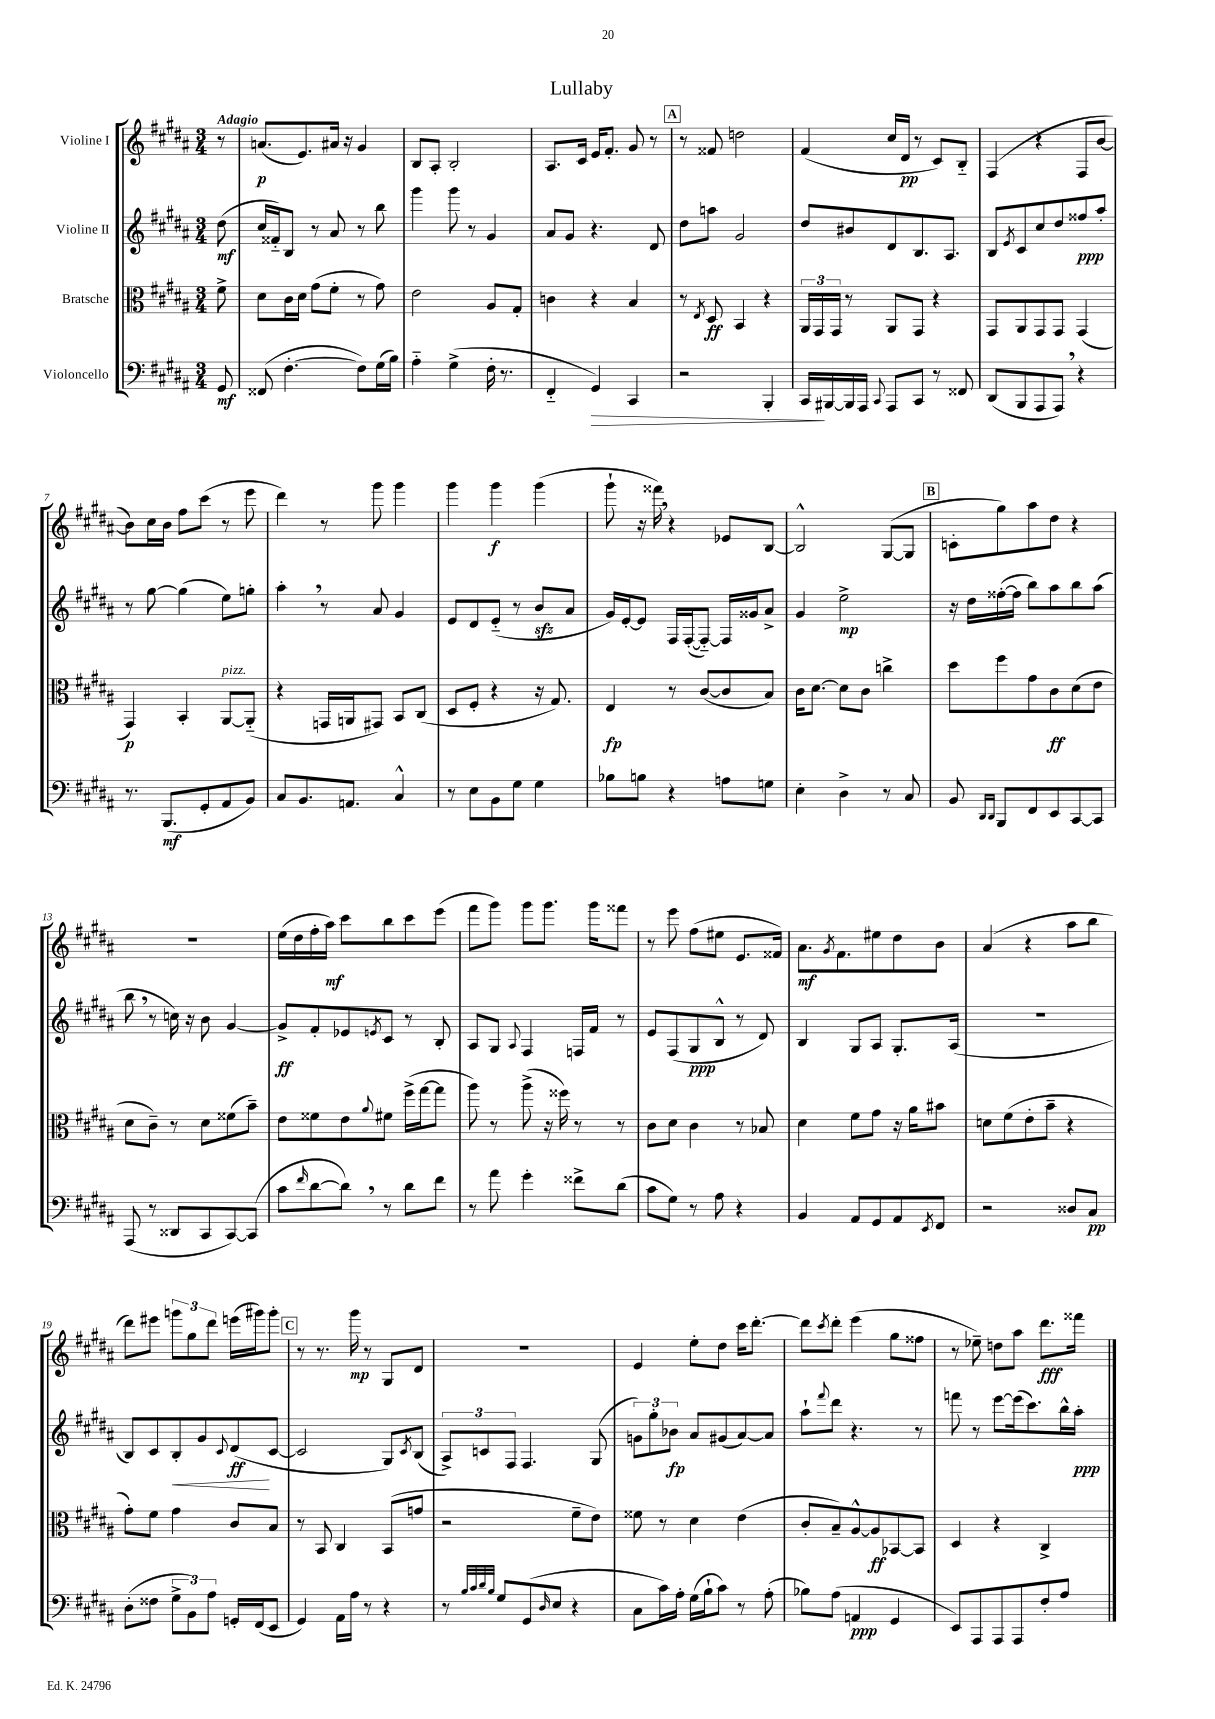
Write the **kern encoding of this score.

**kern	**kern	**kern	**kern
*staff4	*staff3	*staff2	*staff1
*clefF4	*clefC3	*clefG2	*clefG2
*k[f#c#g#d#a#]	*k[f#c#g#d#a#]	*k[f#c#g#d#a#]	*k[f#c#g#d#a#]
*M3/4	*M3/4	*M3/4	*M3/4
8GG#/	8f#^\	(8dd#\	8r
=	=	=	=
(8FF##/	8d#\L	16cc#/LL	(8.a/L
.	.	16f##'~/J)	.
[4.F#'\	16c#\L	8B/J	.
.	16d#\JJ	.	8.e/)
.	(8g#\L	8r	.
.	8f#'\J	8a#/	16a#/Jk
.	.	.	16r
8F#\]L)	8r	8r	4g#/
(16G#\L	8g#\)	8bb\	.
16B\JJ)	.	.	.
=	=	=	=
4A#'~\	2e\	4ggg#\	8B/L
.	.	.	8A#'/J
(4G#^\	.	8ggg#\	2B'/
.	.	8r	.
16F#'\	8A#/L	4g#/	.
8.r	.	.	.
.	8G#'/J	.	.
=	=	=	=
4FF#'~/	4c\	8a#/L	8.A#/L
.	.	8g#/J	.
.	.	.	16c#/Jk
4GG#/)	4r	4.r	16e/LK
.	.	.	8.f#'/J
4CC#/	4B/	.	8g#/
.	.	8d#/	8r
=	=	=	=
2r	8r	8dd#\L	8r
.	8qE/	.	.
.	8D#/	8aa\J	8f##/
.	4BB/	2g#/	2dd\
4BBB'/	4r	.	.
=	=	=	=
16CC#/LL	24AA#/LL	8dd#/L	(4f#/
.	24GG#/	.	.
[16BBB#/	.	.	.
.	24GG#/JJ	.	.
16BBB#/]	8r	8b#/	.
16AAA#/JJ	.	.	.
8qqCC#/	.	.	.
8AAA#/L	8AA#/L	8d#/	16cc#/LL
.	.	.	16d#/JJ
8CC#/J	8GG#/J	8.B/	8r
8r	4r	.	8c#/L)
.	.	8.A#/J	.
8FF##/	.	.	8B'~/J
=	=	=	=
(8DD#/L	8GG#/L	8B/L	(4F#/
.	.	8qe/	.
8BBB/	8AA#/	8c#/	.
8AAA#/	8GG#/	8cc#/	4r
8AAA#/J)	8GG#/J	8dd#/	.
4r	(4GG#/	8ff##/	8F#/L
.	.	8aa#'/J	[8b/J
=	=	=	=
8.r	4GG#/)	8r	8b\]L)
.	.	[8gg#\	16cc#\L
(8.BBB/L	.	.	16b\JJ
.	4BB'/	(4gg#\]	8ff#\L
8GG#'/	.	.	(8ccc#\J
8AA#/	[8AA#/L	8ee\L)	8r
8BB/J)	(8AA#'~/]J	8gg'\J	8eee\
=	=	=	=
8C#/L	4r	4aa#'\	4ddd#\)
8.BB/	.	.	.
.	16GG/LL	8r	8r
8.AA/J	16AA/J	.	.
.	8GG#/J)	8a#/	8ggg#\
4C#^^/	8BB/L	4g#/	4ggg#\
.	(8C#/J	.	.
=	=	=	=
8r	8D#/L	8e/L	4ggg#\
8E\L	8F#'/J	8d#/	.
8BB\	4r	(8e'~/J	4ggg#\
8G#\J	.	8r	.
4G#\	16r	8b/L	(4ggg#\
.	8.G#/)	.	.
.	.	8a#/J	.
=	=	=	=
8B-\L	4E/	16g#/LL)	8ggg#`\
.	.	[16e'/J	.
8B\J	.	8e/]J	16r
.	.	.	16fff##\)
4r	8r	16F#/LL	4r
.	.	([16F#'/J	.
.	([8c#/L	8F#'~/_J)	.
8A\L	8c#/]	16F#/]LL	8e-/L
.	.	16g##/J	.
8G\J	8B/J)	8a#^/J	[8B/J
=	=	=	=
4E'\	16c#\LK	4g#/	2B^^/]
.	[8.d#\J	.	.
4D#^\	8d#\]L	2ee^\	.
.	8c#\J	.	.
8r	4cc^\	.	([8G#/L
8C#/	.	.	8G#/]J
=	=	=	=
8BB/	8dd#\L	16r	8c'\L
.	.	16dd#\LL	.
16qqDD#/LL	.	.	.
16qqDD#/JJ	.	.	.
8BBB/L	8ff#\	([16ff##'\	8gg#\)
.	.	16ff##\]JJ	.
8FF#/	8g#\	8bb\L)	8aa#\
8EE/	8c#\	8aa#\	8dd#\J
[8CC#/	(8d#\	8bb\	4r
8CC#/]J	8e\J	(8aa#\J	.
=	=	=	=
(8AAA#/	8d#\L	8bb\	2.r
8r	8c#~\J)	8r	.
8DD##/L	8r	16cc\)	.
.	.	16r	.
8CC#/	8d#\L	8b\	.
[8CC#/)	(8f##\	[4g#/	.
(8CC#/]J	8b~\J)	.	.
=	=	=	=
8c#\L	8e\L	8g#^/]L	(16ee\LL
.	.	.	16dd#\
16qqf#/	.	.	.
[8d#\	8f##\	8f#'/	16ff#'\
.	.	.	16aa#\JJ)
8d#\]J)	8e\	8e-/	8ccc#\L
.	8qqa#/	8qe/	.
8r	8f#\J	8c#/J	8bb\
8d#\L	(16ff#^\LL	8r	8ccc#\
.	[16gg#\J	.	.
8f#\J	8gg#\]J	8B'/	(8eee\J
=	=	=	=
8r	8aa#\)	8A#/L	8fff#\L
8a#\	8r	8G#/J	8ggg#\J)
.	.	8qqA#/	.
4g#'\	(8aa#^\	4F#/	8ggg#\L
.	16r	.	8.ggg#\J
.	16ff##\)	.	.
8f##^\L	8r	16F/LL	.
.	.	16f#/JJ	16ggg#\LK
(8d#\J	8r	8r	8fff##\J
=	=	=	=
8c#\L	8c#\L	8e/L	8r
8G#\J)	8d#\J	(8F#/	8eee\
8r	4c#\	8G#/	(8ff#\L
8A#\	.	8B^^/J	8ee#\J
4r	8r	8r	8.e/L
.	8B-/	8d#/)	.
.	.	.	16f##/Jk)
=	=	=	=
4BB/	4d#\	4B/	8.a#\L
.	.	.	8qg#/
.	.	.	8.f#\
8AA#/L	8f#\L	8G#/L	.
8GG#/	8g#\J	8A#/J	8ee#\
8AA#/	16r	8.G#'/L	8dd#\
.	16a#\LK	.	.
8qEE/	.	.	.
8FF#/J	8b#\J	.	8b\J
.	.	(16A#/Jk	.
=	=	=	=
2r	8d\L	2.r	(4a#/
.	(8f#\	.	.
.	8e'\	.	4r
.	8b~\J	.	.
8D##/L	4r	.	8aa#\L
8C#/J	.	.	8bb\J
=	=	=	=
(8D#'\L	8g#'\L)	8B/L)	8ddd#\L)
8F##\J	8f#\J	8c#/	8eee#\J
12G#^\L	4g#\	8B'/	12ggg\L
12BB\)	.	.	12gg#\
.	.	8g#/	.
12A#\J	.	.	12ddd#\J
.	.	8qqc#/	.
16GG'/LL	8c#/L	(8d#/	(16eee\LL
(16FF#/J	.	.	16ggg#\J)
8EE/J	8B/J	[8c#/J	8ggg#'\J
=	=	=	=
4GG#/)	8r	2c#/]	8r
.	8BB/	.	8.r
16AA#\LL	4C#/	.	.
16A#\JJ	.	.	16ggg#\
8r	.	.	8r
4r	(8BB/L	8G#/L)	8G#/L
.	.	8qc#/	.
.	8g/J	(8B/J	8d#/J
=	=	=	=
8r	2r	12A#^/L)	2.r
.	.	12c/	.
32qqB/LLL	.	.	.
32qqc#/	.	.	.
32qqd#/	.	.	.
32qqB/JJJ	.	.	.
8G#/L	.	.	.
.	.	12F#/J	.
(8GG#/	.	4.F#/	.
16qqD#/	.	.	.
8E/J	.	.	.
4r	8f#~\L	.	.
.	8e\J)	(8G#/	.
=	=	=	=
8C#\L	8f##\	12g\L)	4e/
.	.	12gg#'\	.
16c#\L)	8r	.	.
.	.	12b-\J	.
16A#'\JJ	.	.	.
(16G#\LL	4d#\	8a#/L	8ee'\L
16B`\J	.	.	.
8c#\J)	.	(8g#/	8dd#\J
8r	(4e\	[8a#/)	16ccc#\LK
.	.	.	[8.ddd#'\J
(8A#'\	.	8a#/]J	.
=	=	=	=
8B-\L)	8c#'/L	8aa#`\L	8ddd#\]L
.	.	8qqfff#/	8qccc#/
(8A#\J	8B~/)	8ddd#\J	8ddd#'\J
4AA/	[8A#^^/	4.r	(4eee\
.	8A#/]	.	.
4GG#/	[8BB-/	.	8gg#\L
.	8BB-/]J	8r	8ff##\J
=	=	=	=
8EE/L)	4D#/	8fff\	8r
8AAA#/	.	8r	8ee-~\)
8AAA#/	4r	[8eee\L	8dd\L
8AAA#/	.	(16eee\]k	8aa#\J
.	.	8.ccc#\)	.
8F#'/	4C#^/	.	8.ddd#\L
8A#/J	.	16bb^^\L	.
.	.	16aa#'\JJ	16fff##\Jk
==	==	==	==
*-	*-	*-	*-
